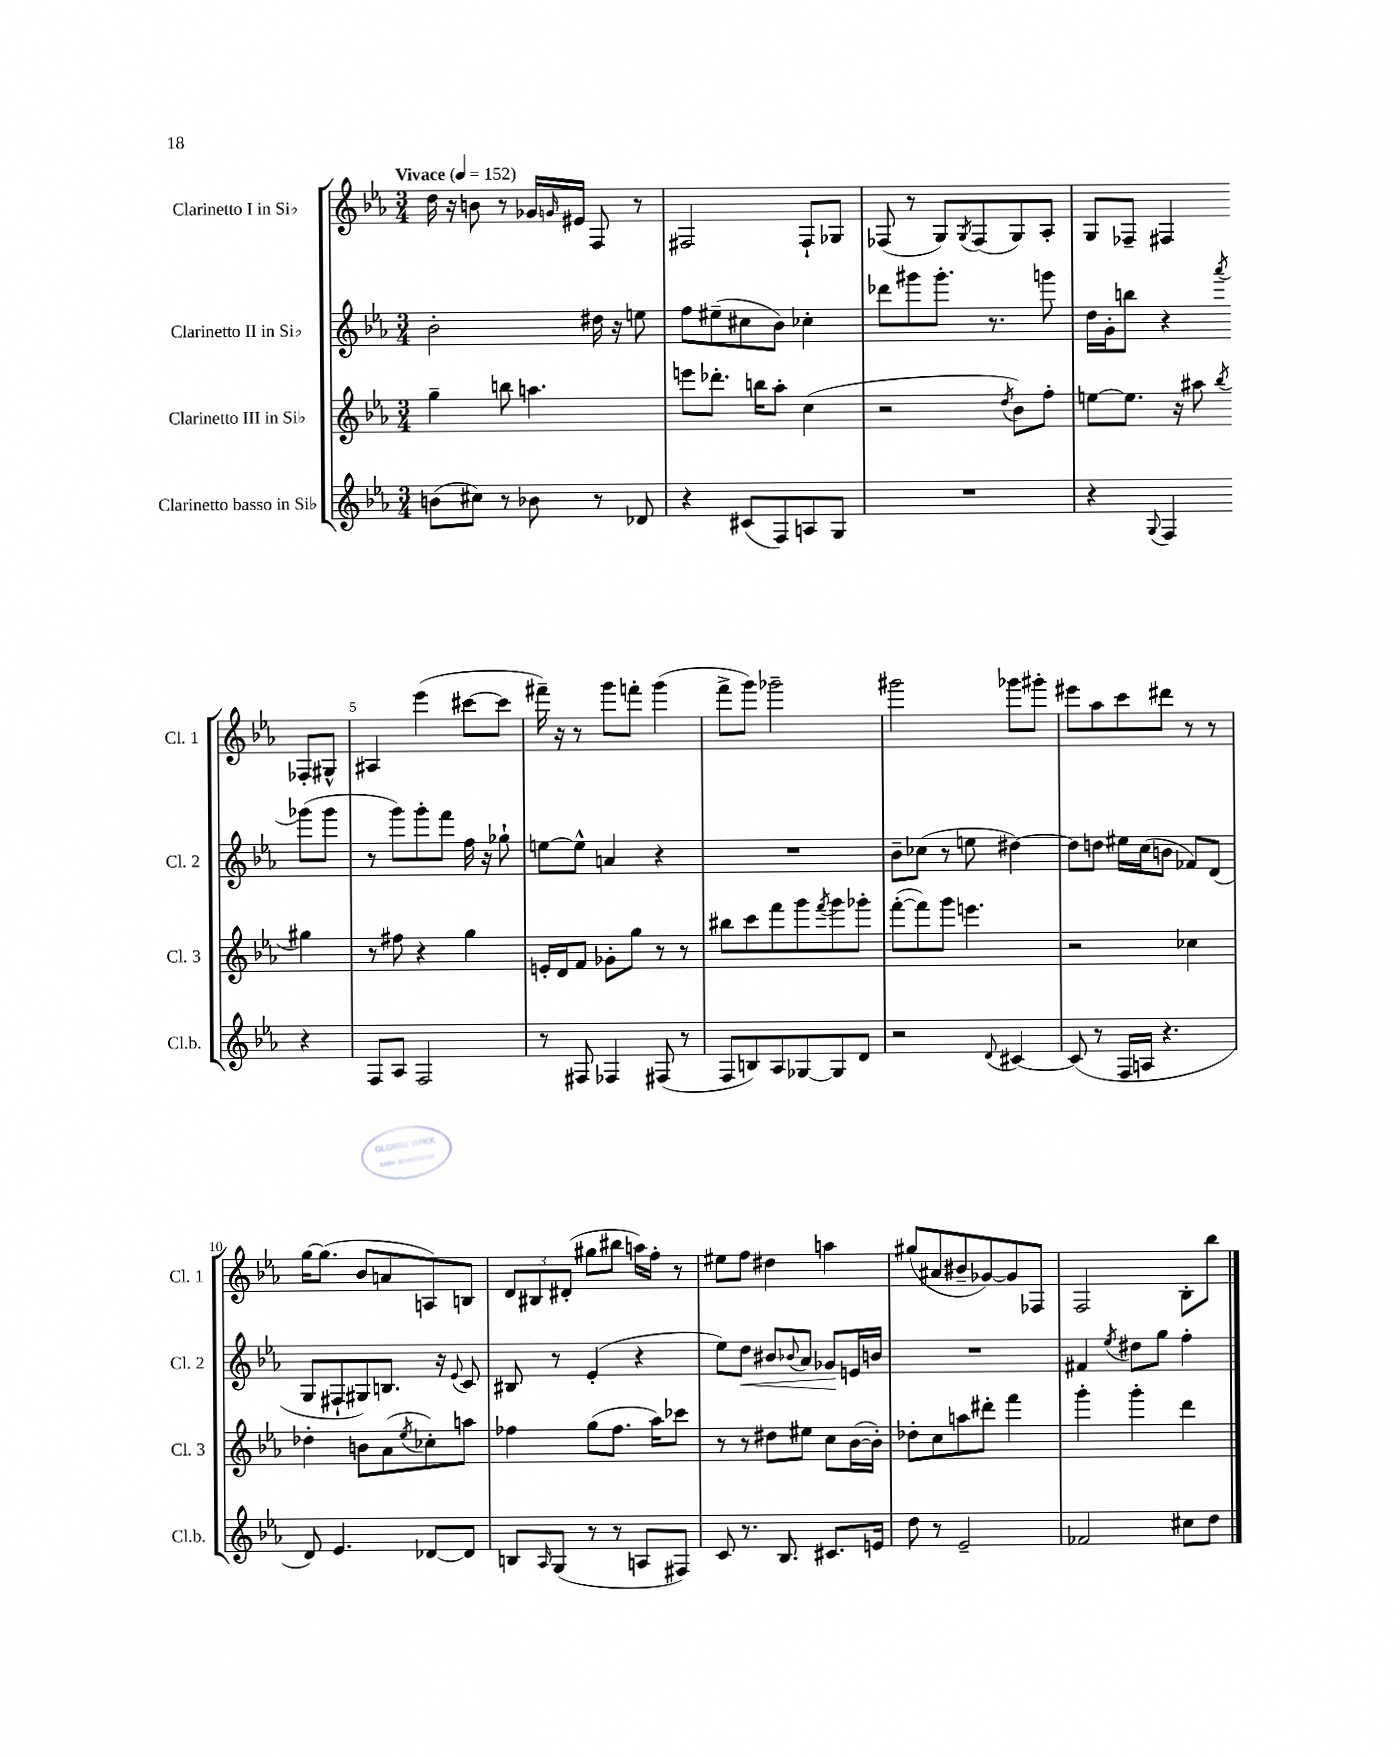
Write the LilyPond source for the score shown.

<<
\new StaffGroup <<
\new Staff = "s0" \with { instrumentName = "Clarinetto I in Sib" shortInstrumentName = "Cl. 1" } {
    \clef treble \key ees \major \numericTimeSignature \time 3/4 \tempo "Vivace" 4 = 152
    d''16 r16 b'8 r8 ges'16 \grace { g'16 } eis'16 f8 r8 |
    fis2 fis8-! ges8 |
    fes8( r8 g8) \acciaccatura { g8 } fes8( g8) aes8-. |
    g8 fes8-- fis4 fes8-. gis8-^ |
    ais4 ees'''4( cis'''8~ cis'''8 |
    fis'''16--) r16 r8 g'''8 f'''8-. g'''4( |
    f'''8-> g'''8) ges'''2-- |
    gis'''2 ges'''8 gis'''8-. |
    eis'''8 aes''8 c'''8 dis'''8 r8 r8 |
    g''16~ g''8.( bes'8 a'8 a8) b8 |
    \tuplet 3/2 { d'8 bis8 dis'8-.( } gis''8 bis''8 a''16) f''16-. r8 |
    eis''8 f''8 dis''4 a''4 |
    gis''8( ais'8 bis'8-- ges'8~) ges'8 fes8 |
    f2 bes8-. bes''8 \bar "|." |
}
\new Staff = "s1" \with { instrumentName = "Clarinetto II in Sib" shortInstrumentName = "Cl. 2" } {
    \clef treble \key ees \major \numericTimeSignature \time 3/4
    bes'2-. dis''16 r16 e''8 |
    f''8 eis''8--( cis''8 bes'8) ces''4-. |
    des'''8 gis'''8 gis'''8.-. r8. g'''8 |
    d''16 g'16-. b''8 r4 \acciaccatura { aes'''8 } ges'''8( ges'''8 |
    r8 g'''8) g'''8-. f'''8 f''16 r16 ges''8-! |
    e''8~ e''8-^ a'4 r4 |
    R2. |
    bes'8-- ces''8( r8 e''8 dis''4~) |
    dis''8 d''8 eis''16 c''16( b'8 fes'8) d'8( |
    g8 fis8-! gis8) b8. r16 \appoggiatura { ees'8 } c'8 |
    bis8 r8 ees'4-.( r4 |
    ees''8) d''8\< bis'8 \appoggiatura { bes'8 } aes'8 ges'8\! e'16 b'16 |
    R2. |
    fis'4 \acciaccatura { ees''8 } dis''8 g''8 f''4-. \bar "|." |
}
\new Staff = "s2" \with { instrumentName = "Clarinetto III in Sib" shortInstrumentName = "Cl. 3" } {
    \clef treble \key ees \major \numericTimeSignature \time 3/4
    g''4-- b''8 a''4. |
    e'''8 des'''8.-. b''16 aes''8-. c''4( |
    r2 \acciaccatura { d''8 } bes'8) f''8-. |
    e''8~ e''8. r16 ais''8 \acciaccatura { bes''8 } gis''4 |
    r8 fis''8 r4 g''4 |
    e'16-. d'16 f'8 ges'8-. g''8 r8 r8 |
    bis''8 c'''8 f'''8 g'''8 \acciaccatura { f'''8 } g'''8 ges'''8-. |
    f'''8~-.( f'''8) g'''8 e'''4. |
    r2 ces''4 |
    des''4-. b'8 aes'8( \acciaccatura { ees''8 } ces''8-.) a''8 |
    fes''4 g''8( fes''8. aes''16) ces'''8 |
    r8 r8 dis''8 eis''8 c''8 bes'16~( bes'16-.) |
    des''8-. c''8 a''8 dis'''8-. f'''4 |
    g'''4-. g'''4-. d'''4 \bar "|." |
}
\new Staff = "s3" \with { instrumentName = "Clarinetto basso in Sib" shortInstrumentName = "Cl.b." } {
    \clef treble \key ees \major \numericTimeSignature \time 3/4
    b'8( cis''8) r8 bes'8 r8 des'8 |
    r4 cis'8( f8) a8 g8 |
    R2. |
    r4 \appoggiatura { g8 } f4 r4 |
    f8 aes8 f2 |
    r8 fis8 fes4 fis8( r8 |
    f8 b8) aes8 ges8~ ges8 d'8 |
    r2 \appoggiatura { d'8 } cis'4~ |
    cis'8( r8 f16 a16 r4. |
    d'8) ees'4. des'8~ des'8 |
    b8 \grace { aes16 } g8( r8 r8 a8 fis8) |
    c'8 r8. bes8. cis'8. e'16 |
    d''8 r8 ees'2-- |
    fes'2 cis''8 d''8 \bar "|." |
}
>>
>>
\layout { \context { \Score \override BarNumber.break-visibility = ##(#f #t #t) barNumberVisibility = #(every-nth-bar-number-visible 5) } }
